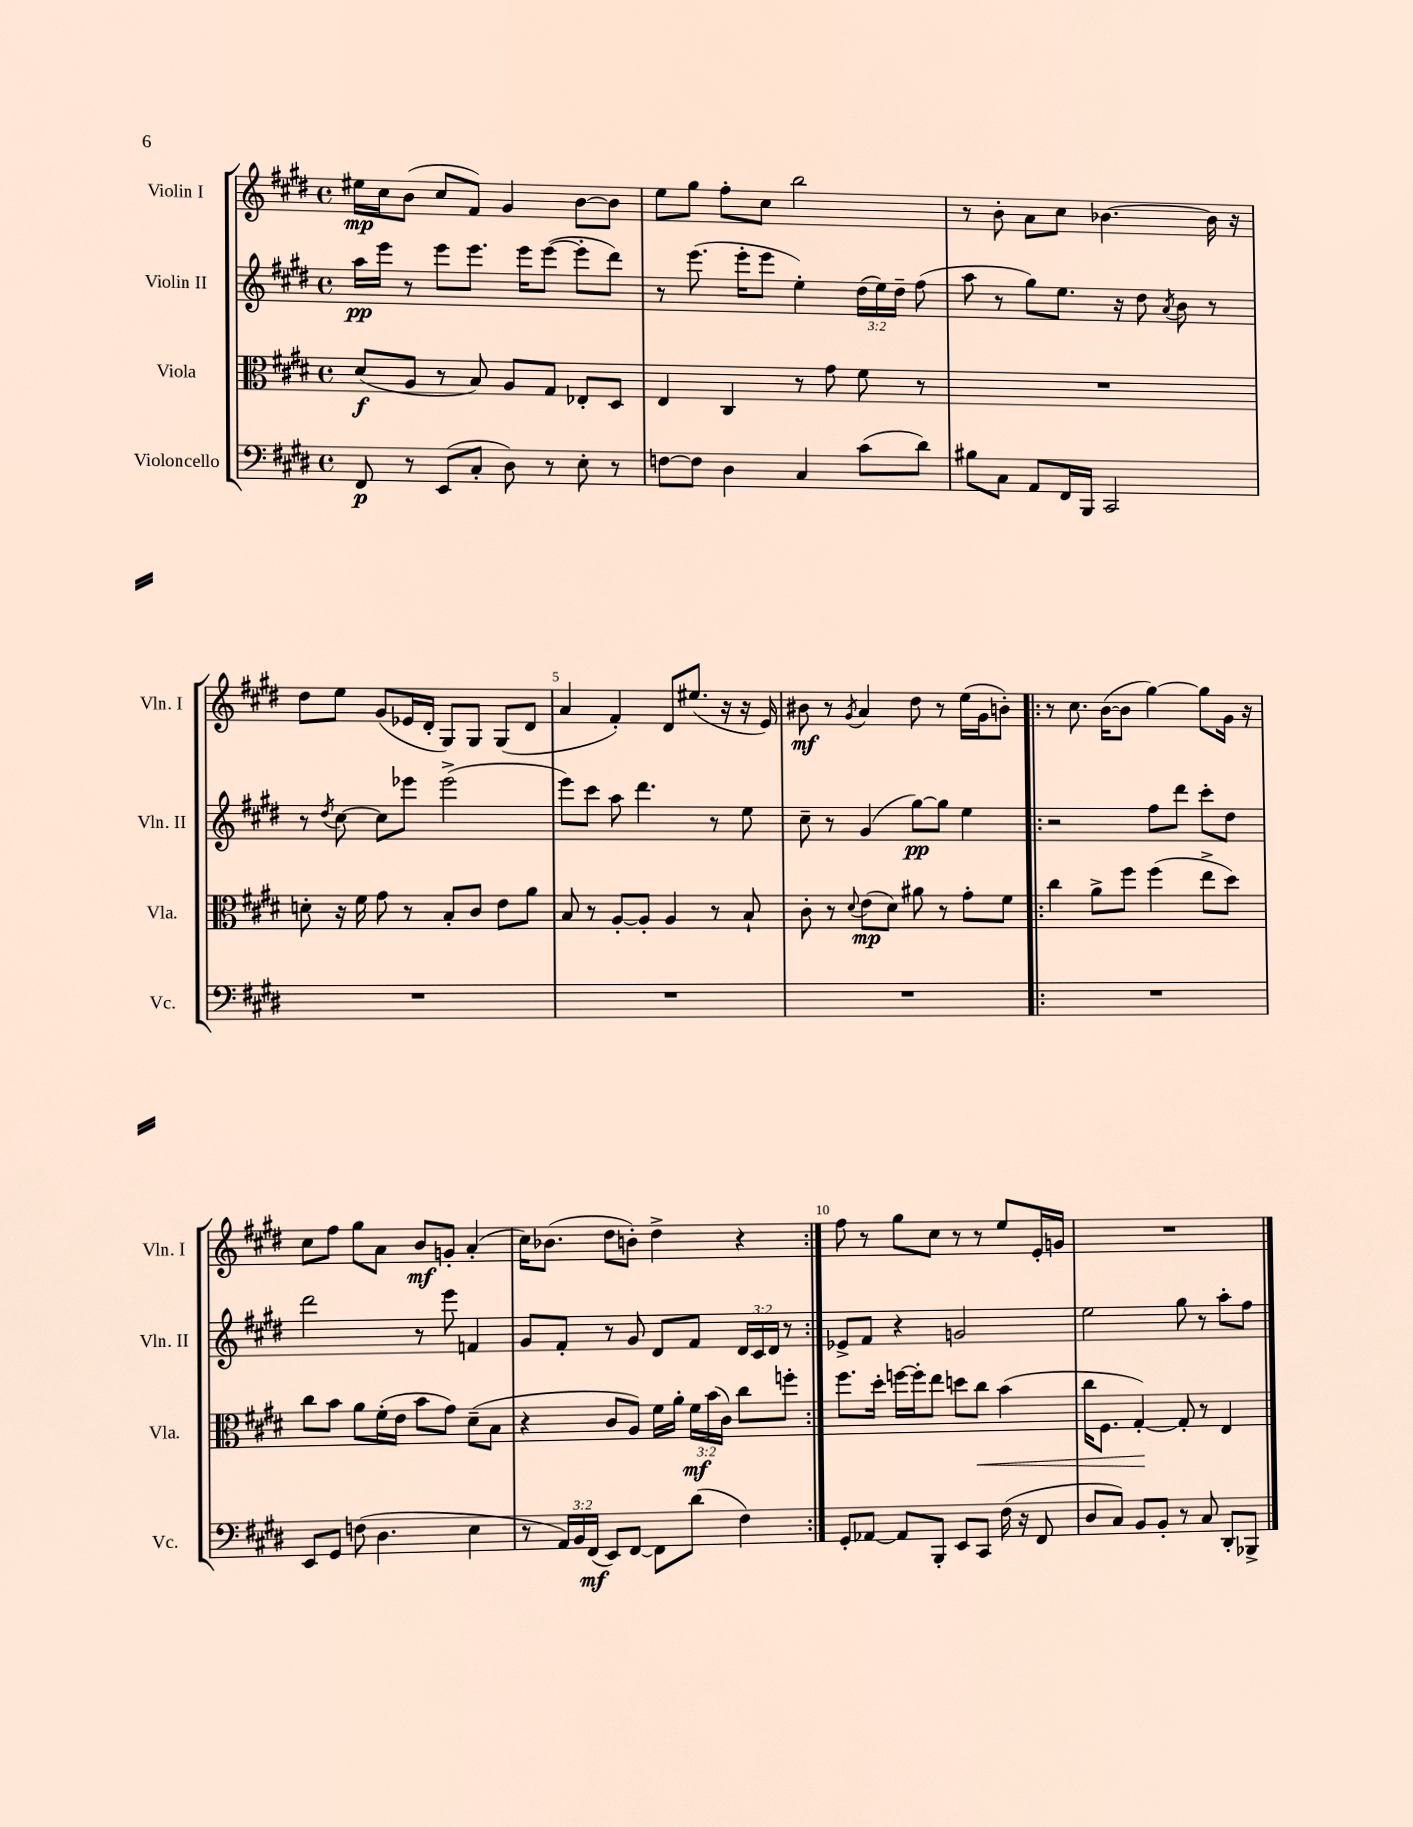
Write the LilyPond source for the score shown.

<<
\new StaffGroup <<
\new Staff = "s0" \with { instrumentName = "Violin I" shortInstrumentName = "Vln. I" } {
    \clef treble \key e \major \defaultTimeSignature \time 4/4
    \autoBeamOff eis''16[\mp cis''16 b'8]( cis''8[ fis'8]) gis'4 b'8[~ b'8] |
    e''8[ gis''8] fis''8[-. cis''8] b''2 |
    r8 b'8-. a'8[ cis''8] bes'4.~ bes'16 r16 |
    dis''8[ e''8] gis'8[( ees'16 dis'16]-. gis8[) gis8] gis8[( dis'8] |
    a'4 fis'4-.) dis'8[ eis''8.]( r16 r16 e'16) |
    bis'8\mf r8 \acciaccatura { gis'8 } a'4 dis''8 r8 e''16[( gis'16 b'8]-.) |
    \repeat volta 2 { r8 cis''8. b'16[~( b'8] gis''4~) gis''8[ gis'16] r16 |
    cis''8[ fis''8] gis''8[ a'8] b'8[\mf g'8]-. a'4-.( |
    cis''16[) bes'8.]( dis''8[ b'8]-.) dis''4-> r4 | }
    fis''8 r8 gis''8[ cis''8] r8 r8 e''8[ e'16-. g'16] |
    R1 \bar "|." |
}
\new Staff = "s1" \with { instrumentName = "Violin II" shortInstrumentName = "Vln. II" } {
    \clef treble \key e \major \defaultTimeSignature \time 4/4 \override Staff.TupletNumber.text = #tuplet-number::calc-fraction-text
    \autoBeamOff a''16[\pp e'''16] r8 e'''8[ e'''8.] e'''16[ e'''8]~( e'''8[-. dis'''8]) |
    r8 e'''8.( e'''16[-. e'''8] e''4-.) \tuplet 3/2 { dis''16[( e''16) dis''16]-- } fis''8( |
    a''8 r8 gis''8[) e''8.] r16 dis''8 \acciaccatura { a'8 } b'8 r8 |
    r8 \acciaccatura { dis''8 } cis''8~ cis''8[ ees'''8] ees'''2->( |
    e'''8[) cis'''8] a''8 dis'''4. r8 e''8 |
    cis''8-- r8 gis'4( gis''8[~\pp) gis''8] e''4 |
    \repeat volta 2 { r2 fis''8[ dis'''8] cis'''8[-. dis''8] |
    dis'''2 r8 e'''8 f'4 |
    gis'8[ fis'8]-. r8 gis'8 dis'8[ fis'8] \tuplet 3/2 { dis'16[ cis'16 dis'16] } r8 | }
    ees'8[-> fis'8] r4 g'2 |
    e''2 gis''8 r8 a''8[-. fis''8] \bar "|." |
}
\new Staff = "s2" \with { instrumentName = "Viola" shortInstrumentName = "Vla." } {
    \clef alto \key e \major \defaultTimeSignature \time 4/4 \override Staff.TupletNumber.text = #tuplet-number::calc-fraction-text
    \autoBeamOff dis'8[\f( a8] r8 b8) a8[ gis8] ees8[-. dis8] |
    e4 cis4 r8 gis'8 fis'8 r8 |
    R1 |
    d'8-. r16 fis'16 gis'8 r8 b8[-. cis'8] e'8[ a'8] |
    b8 r8 a8[~-. a8]-. a4 r8 b8-! |
    cis'8-. r8 \appoggiatura { dis'8 } e'8[\mp( dis'8]) ais'8 r8 gis'8[-. fis'8] |
    \repeat volta 2 { cis''4 a'8[-> fis''8] fis''4( e''8[-> dis''8]) |
    cis''8[ b'8] a'8[ fis'16-.( e'16] b'8[ gis'8]) dis'8[--( b8] |
    r4 cis'8[ a8]) fis'16[ a'16]-. \tuplet 3/2 { fis'16[\mf b'16( cis'16]) } cis''8[ f''8]-. | }
    fis''8.[ dis''16]-. f''16[~ f''16-. e''8] d''8[ cis''8]\< b'4( |
    cis''16[ fis8.] gis4~-.\!) gis8-. r8 e4 \bar "|." |
}
\new Staff = "s3" \with { instrumentName = "Violoncello" shortInstrumentName = "Vc." } {
    \clef bass \key e \major \defaultTimeSignature \time 4/4 \override Staff.TupletNumber.text = #tuplet-number::calc-fraction-text
    \autoBeamOff fis,8\p r8 e,8[( cis8]-. dis8) r8 e8-. r8 |
    f8[~ f8] dis4 cis4 cis'8[( dis'8]) |
    bis8[ cis8] a,8[ fis,16 b,,16] cis,2 |
    R1 |
    R1 |
    R1 |
    \repeat volta 2 { R1 |
    e,8[ gis,8] f8( dis4. e4 |
    r8 \tuplet 3/2 { a,16[) b,16 fis,16]\mf( } e,8[) fis,8]~ fis,8[ dis'8]( fis4) | }
    gis,8[-. aes,8]~ aes,8[ b,,8]-. e,8[ cis,8] fis16( r16 fis,8 |
    dis8[ cis8]) b,8[ b,8]-. r8 cis8 dis,8[-. bes,,8]-> \bar "|." |
}
>>
>>
\layout { \context { \Score \override BarNumber.break-visibility = ##(#f #t #t) barNumberVisibility = #(every-nth-bar-number-visible 5) } }
